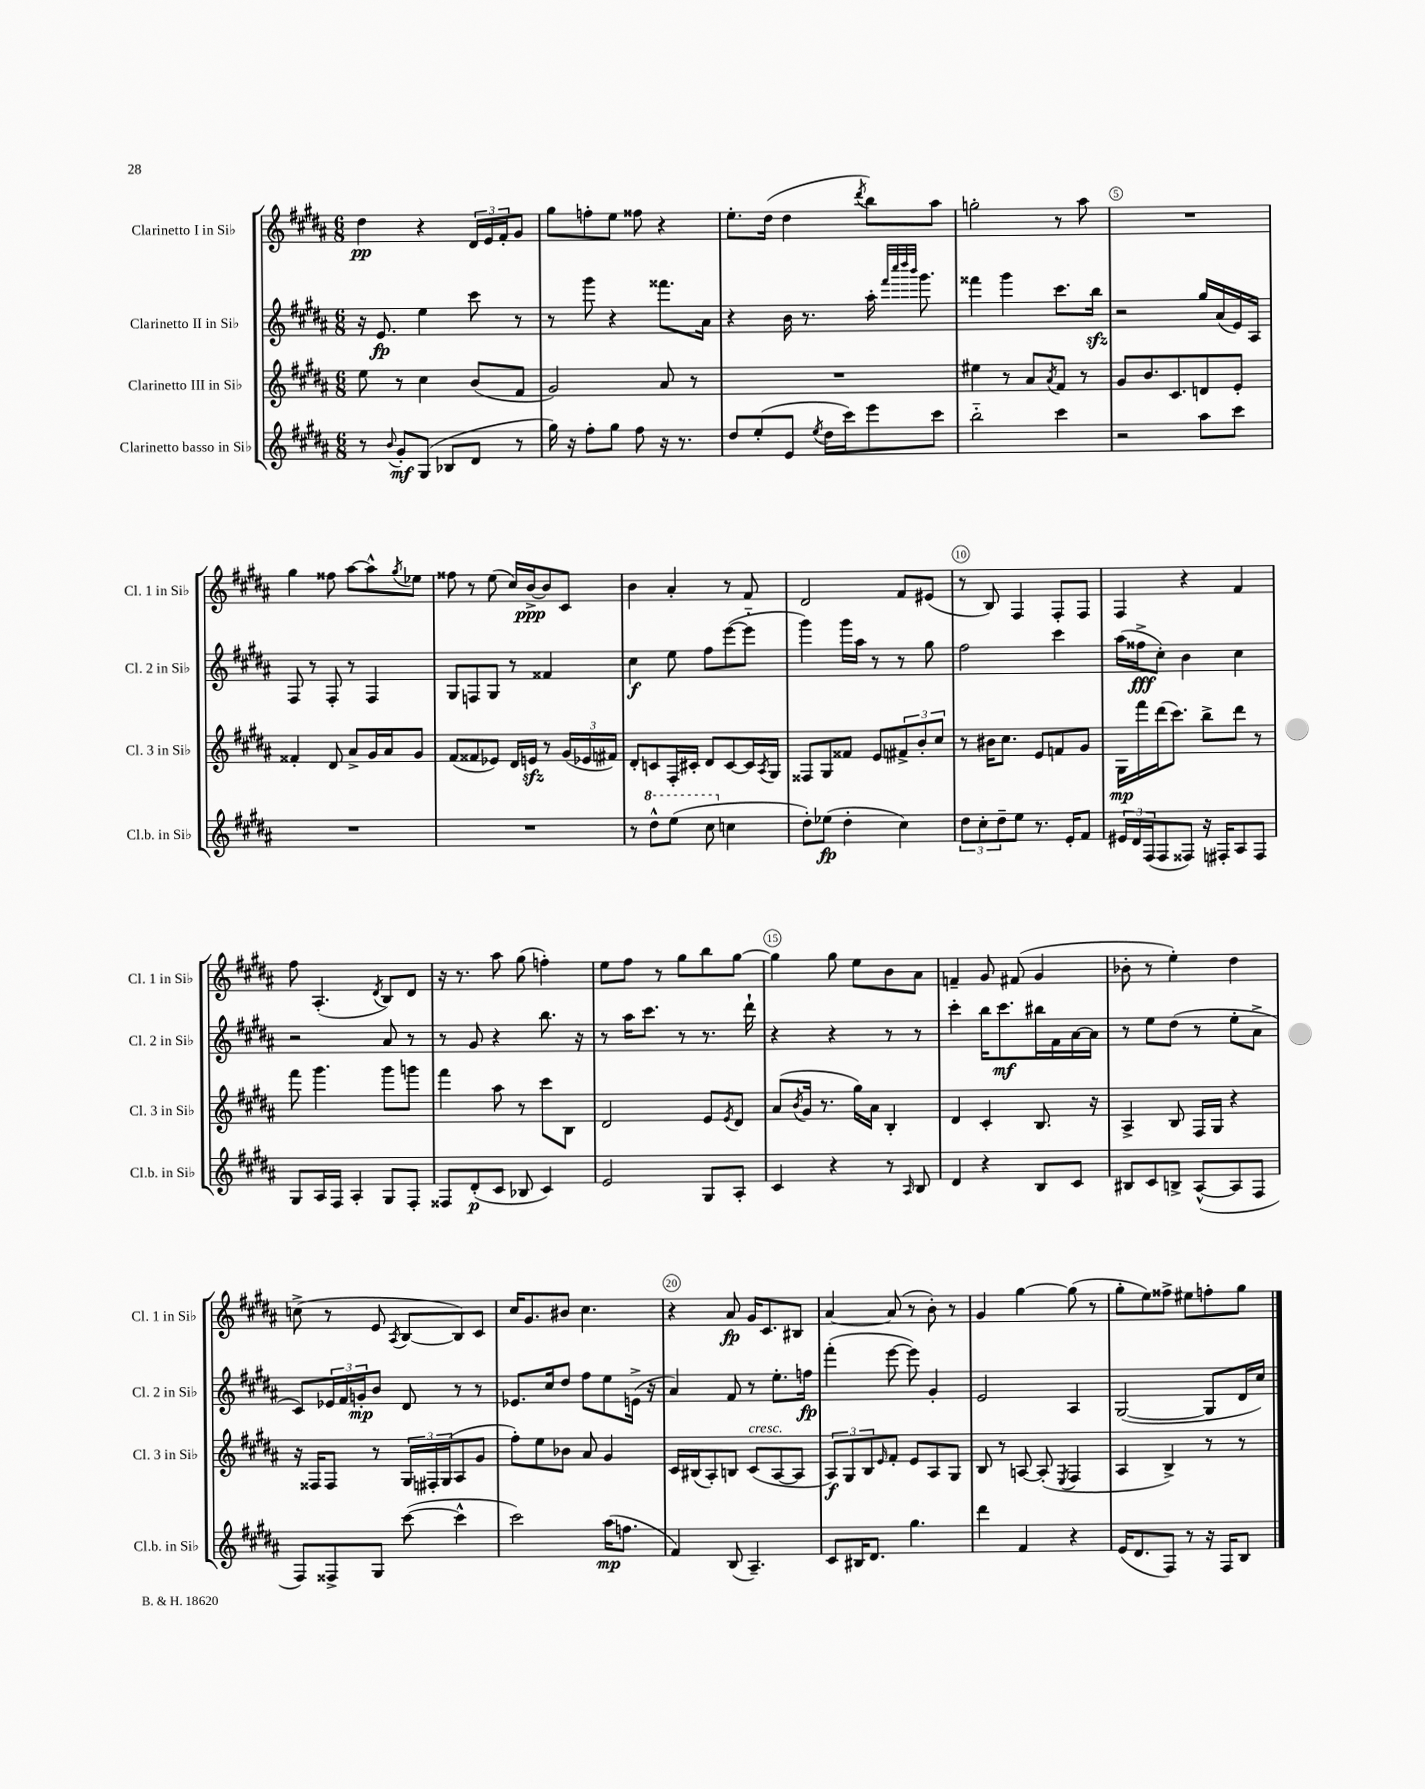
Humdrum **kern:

**kern	**kern	**kern	**kern
*staff4	*staff3	*staff2	*staff1
*clefG2	*clefG2	*clefG2	*clefG2
*k[f#c#g#d#a#]	*k[f#c#g#d#a#]	*k[f#c#g#d#a#]	*k[f#c#g#d#a#]
*M6/8	*M6/8	*M6/8	*M6/8
8r	8ee	16r	4dd#
.	.	8.e	.
8qqb	.	.	.
8g#'	8r	.	.
(8G#	4cc#	4ee	4r
8B-	.	.	.
8d#	(8b	8ccc#	24d#
.	.	.	24e
.	.	.	24f#'
8r	8f#	8r	8g#
=	=	=	=
16gg#)	2g#)	8r	8gg#
16r	.	.	.
8ff#'	.	8ggg#	8ff'
8gg#	.	4r	8ee
8ff#	.	.	8ff##
16r	8a#	8.fff##	4r
8.r	.	.	.
.	8r	.	.
.	.	16a#	.
=	=	=	=
8dd#	2.r	4r	8.ee'
(8ee'	.	.	.
.	.	.	(16dd#
8e	.	16b	4dd#
.	.	8.r	.
8qee	.	.	.
16dd#	.	.	.
16ccc#)	.	.	.
.	.	.	8qddd#
8eee	.	16aa#'	8bb)
.	.	32qqfff#	.
.	.	32qqcccc#	.
.	.	32qqdddd#	.
.	.	32qqbbb	.
.	.	8.ggg#	.
8ccc#	.	.	8aa#
=	=	=	=
2bb'~	4ee#	4fff##	2gg'
.	8r	4ggg#	.
.	8a#	.	.
.	8qa#	.	.
4ccc#	8f#	8.ccc#	8r
.	8r	.	8aa#
.	.	16bb	.
=	=	=	=
2r	8g#	2r	2.r
.	8.b	.	.
.	8.c#	.	.
8aa#	8d	16gg#	.
.	.	(16a#	.
8ccc#	8e'	16e)	.
.	.	16A#	.
=	=	=	=
2.r	4f##'	8F#	4gg#
.	.	8r	.
.	8d#	8F#'	8ff##
.	8a#^	8r	[8aa#
.	16g#	4F#	8aa#^^]
.	16a#	.	.
.	.	.	8qgg#
.	8g#	.	8ee-
=	=	=	=
2.r	(8f#	8G#	8ff##
.	8f##	8F	8r
.	8e-)	8G#	(8ee
.	16d#	8r	16cc#)
.	16e	.	[16b^
.	8r	4f##	8b]
.	(24g#	.	8c#
.	24e-	.	.
.	24f#)	.	.
=	=	=	=
8r	8d#'	4cc#	4b
8ddd#^^	8c	.	.
(8eee	16F#'	8ee	4a#'
.	16c#'	.	.
8ccc#	8d#	8ff#	.
4cc	[8c#	([8eee	8r
.	16c#]	8eee'~]	8f#
.	8qA#	.	.
.	16G#	.	.
=	=	=	=
8dd#')	8F##	4ggg#)	2d#
(8ee-	8G#	.	.
4dd#'	8f##	16ggg#	.
.	.	16aa#	.
.	8e	8r	.
4cc#)	12f#^	8r	8f#
.	12b'	.	.
.	.	8gg#	(8e#
.	12cc#	.	.
=	=	=	=
12dd#	8r	2ff#	8r
12cc#'	.	.	.
.	16b#	.	8B)
12dd#~	.	.	.
.	8.cc#	.	.
8ee	.	.	4F#
8.r	8e	.	.
.	8f	4ccc#	8F#'
16e'	.	.	.
8f#	8g#	.	8F#
=	=	=	=
24e#	16G#	(16aa#	4F#
24d#	.	.	.
.	16fff#	16ff##^	.
(24F#	.	.	.
8F#	(16ddd#	8cc#')	.
.	8.ccc#)	.	.
8F##)	.	4b	4r
16r	8bb^	.	.
16F#'	.	.	.
8A#	8ddd#	4cc#	4f#
8F#	8r	.	.
=	=	=	=
8G#	8fff#	2r	8ff#
16A#	4.ggg#	.	(4.A#'
16F#	.	.	.
4A#'	.	.	.
.	.	.	8qd#
8G#	8ggg#	8a#	8B)
8F#'	8ggg	8r	8d#
=	=	=	=
8F##	4fff#	8r	16r
.	.	.	8.r
(8d#'	.	8g#	.
8c#	8aa#	4r	8aa#
8B-	8r	.	(8gg#
4c#)	8ccc#	8.bb	4ff')
.	8B	.	.
.	.	16r	.
=	=	=	=
2e	2d#	8r	8ee
.	.	16aa#	8ff#
.	.	8.ccc#	.
.	.	.	8r
.	.	8r	8gg#
8G#	8e	8.r	8bb
.	8qe	.	.
8A#'	8d#	.	[8gg#
.	.	16ddd#`	.
=	=	=	=
4c#	(8a#	4r	4gg#]
.	8qb	.	.
.	16g#	.	.
.	8.r	.	.
4r	.	4r	8gg#
.	16gg#)	.	8ee
.	16a#	.	.
8r	4B'	8r	8b
16qqA#	.	.	.
8B	.	8r	8a#
=	=	=	=
4d#	4d#	4ccc#'	4f~
4r	4c#'	16bb	8g#
.	.	8.ccc#	.
.	.	.	(8f#
8B	8.B	16bb#	4g#
.	.	16f#	.
8c#	.	[16a#	.
.	16r	16a#]	.
=	=	=	=
8B#	4A#^	8r	8b-'
8c#	.	8ee	8r
8B^	8B	(8dd#	4ee')
([8A#^^	16F#	8r	.
.	16G#	.	.
8A#]	4r	8ee'	4dd#
8F#	.	8a#^	.
=	=	=	=
8F#)	16r	8c#)	(8cc^
.	16F##	.	.
8F##^	8F##	24e-	8r
.	.	24f#	.
.	.	24g'	.
8G#	8r	8b	8e
.	.	.	8qA#
([8ccc#	24G#	8d#	[8B
.	24F#'	.	.
.	(24G#	.	.
4ccc#^^]	8A#	8r	8B])
.	8g#	8r	8c#
=	=	=	=
2ccc#)	8ff#')	8.e-	16cc#
.	.	.	8.g#
.	8ee	.	.
.	.	16cc#	.
.	8b-	8dd#	8b#
.	8a#	8ff#	4.cc#
(16aa#	4g#	8ee	.
8.ff	.	.	.
.	.	(16e^	.
.	.	16r	.
=	=	=	=
4f#)	16c#	4a#)	4r
.	(16B#	.	.
.	8A#')	.	.
(8B	8B	8f#	8a#
4.A#~)	(8c#	8r	16g#
.	.	.	8.c#
.	[8A#	8.ee'	.
.	8A#]	.	8B#
.	.	16ff	.
=	=	=	=
8c#	12A#)	(4fff#'	[4a#
.	12G#	.	.
16B#	.	.	.
.	12B	.	.
8.d#	.	.	.
.	16qqe	.	.
.	8f#'	[8eee	(8a#]
4.gg#	8e	8eee])	8r
.	8A#	4g#'	8b')
.	8G#	.	8r
=	=	=	=
4ddd#	8B	2e	4g#
.	8r	.	.
4f#	[8A	.	[4gg#
.	(8A']	.	.
.	8qE	.	.
4r	4F#	4A#	(8gg#]
.	.	.	8r
=	=	=	=
(16e	4A#	([2G#	8gg#'
8.d#	.	.	.
.	.	.	8ee)
8F#)	4B^)	.	8ff##^
8r	.	.	8ee#
16r	8r	8G#]	8ff'
16F#	.	.	.
8B	8r	16d#	8gg#
.	.	16cc#)	.
==	==	==	==
*-	*-	*-	*-
